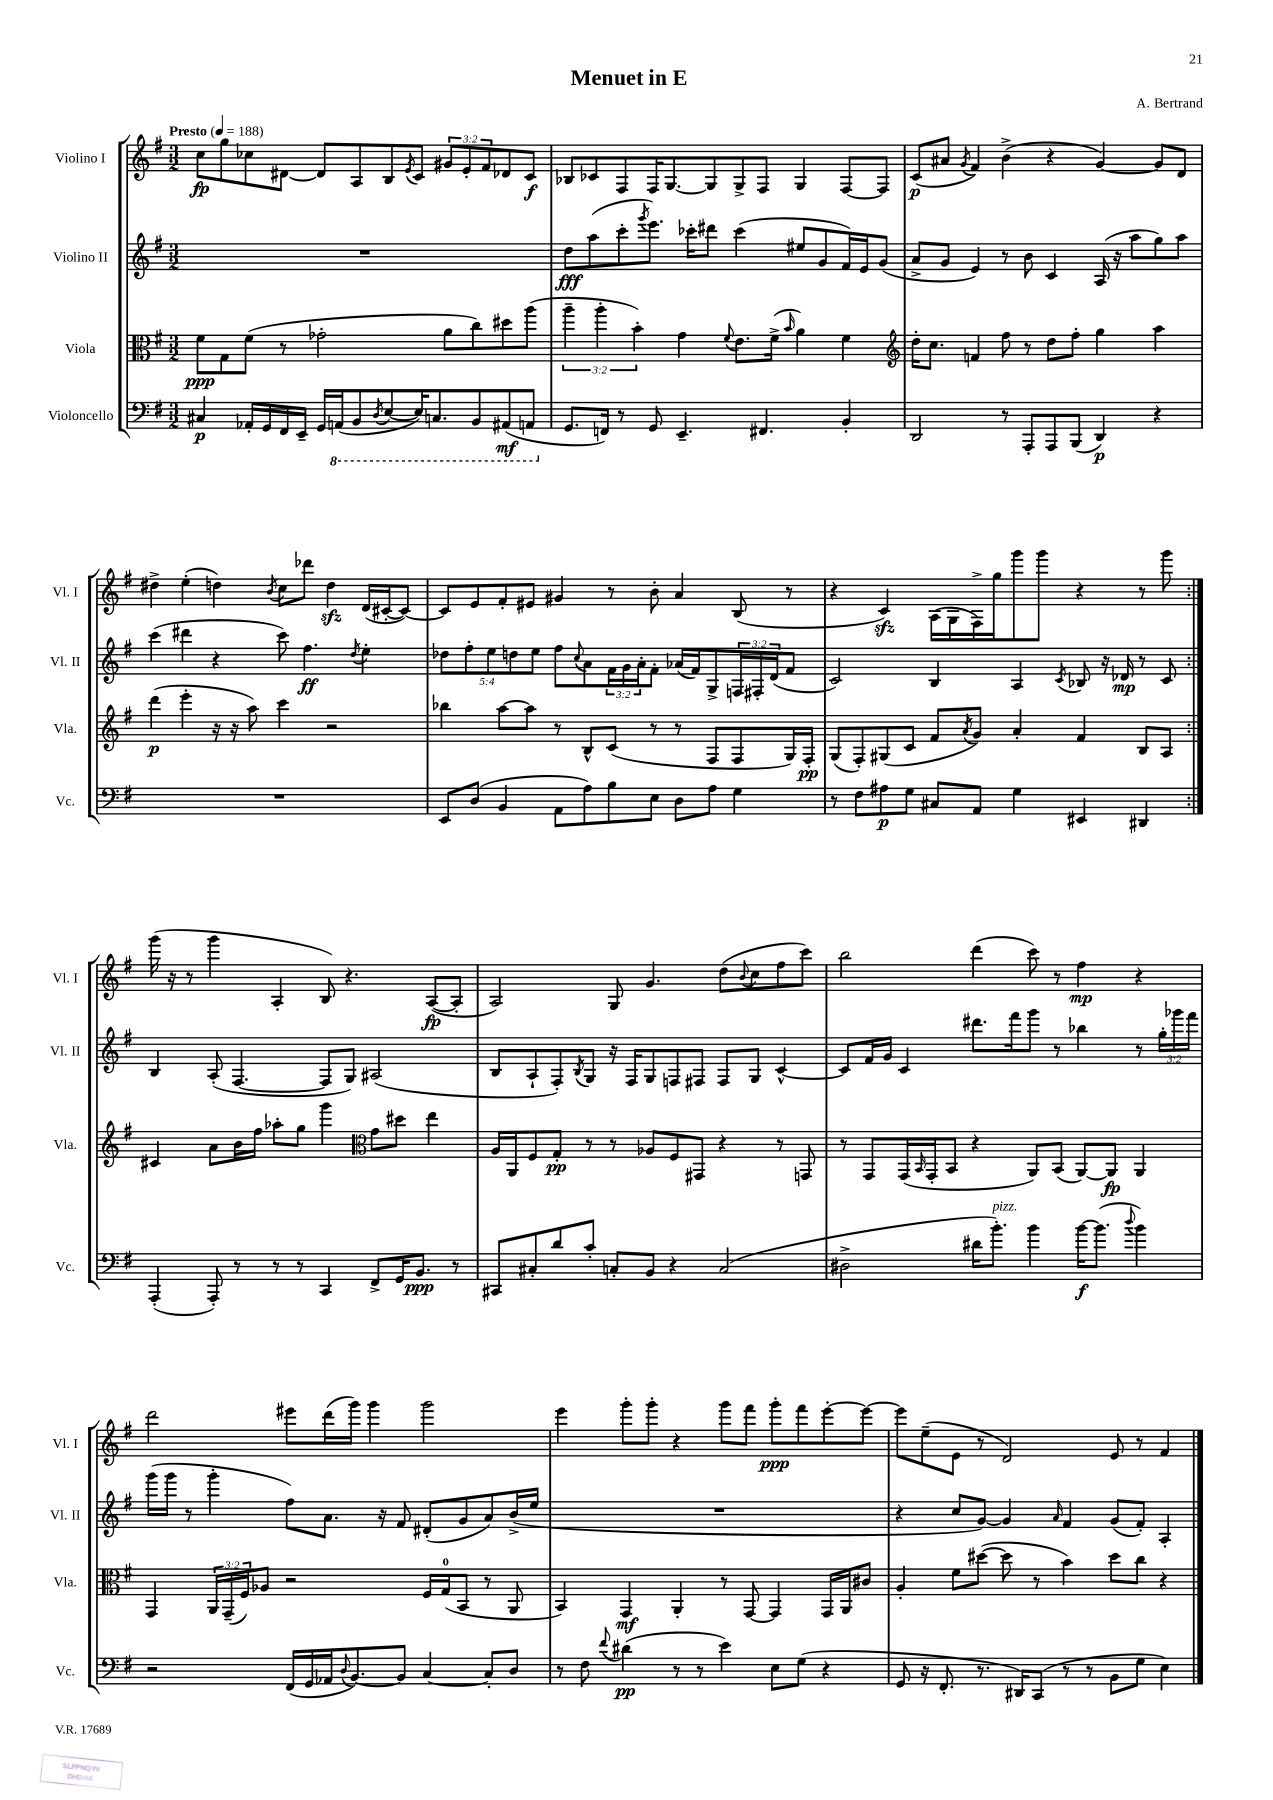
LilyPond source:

\header { title = "Menuet in E" composer = "A. Bertrand" }
<<
\new StaffGroup <<
\new Staff = "s0" \with { instrumentName = "Violino I" shortInstrumentName = "Vl. I" } {
    \clef treble \key g \major \numericTimeSignature \time 3/2 \override Staff.TupletNumber.text = #tuplet-number::calc-fraction-text \tempo "Presto" 4 = 188
    \repeat volta 2 { c''8\fp g''8 ces''8 dis'8~ dis'8 a8 b8 \acciaccatura { e'8 } c'8 \tuplet 3/2 { gis'8 e'8-. fis'8 } des'8 c'8\f |
    bes8 ces'8 fis8 fis16 g8.~ g8 g8-> fis8 g4 fis8~ fis8 |
    c'8\p( ais'8 \acciaccatura { g'8 } fis'4) b'4->( r4 g'4~) g'8 d'8 |
    dis''4-> e''4-.( d''4) \acciaccatura { b'8 } c''8 des'''8 d''4\sfz d'16( cis'16~-. cis'8~) |
    cis'8 e'8 fis'8-. eis'8 gis'4 r8 b'8-. a'4 b8( r8 |
    r4 c'4\sfz) a16( g16 fis16->) g''16 g'''8 g'''8 r4 r8 g'''8 | }
    g'''16( r16 r8 g'''4 a4-. b8) r4. a8~\fp( a8-. |
    a2) g8 g'4. d''8( \appoggiatura { b'8 } c''8 fis''8 c'''8) |
    b''2 d'''4( c'''8) r8 fis''4\mp r4 |
    d'''2 eis'''8 d'''16( g'''16) g'''4 g'''2 |
    e'''4 g'''8-. g'''8-. r4 g'''8 fis'''8 g'''8-.\ppp fis'''8 e'''8~-. e'''8~ |
    e'''8 e''8--( e'8 r8 d'2) e'8 r8 fis'4 \bar "|." |
}
\new Staff = "s1" \with { instrumentName = "Violino II" shortInstrumentName = "Vl. II" } {
    \clef treble \key g \major \numericTimeSignature \time 3/2 \override Staff.TupletNumber.text = #tuplet-number::calc-fraction-text
    \repeat volta 2 { R1. |
    d''8\fff a''8( c'''8-. \acciaccatura { g'''8 } e'''8.) ces'''16-. dis'''8 ces'''4( eis''8 g'8 fis'16) e'16 g'8( |
    a'8-> g'8 e'4) r8 b'8 c'4 a16( r16 a''8 g''8) a''8 |
    c'''4( dis'''4 r4 c'''8) fis''4.\ff \acciaccatura { d''8 } e''4-. |
    \tuplet 5/4 { des''8 fis''8-. e''8 d''8 e''8 } fis''8 \appoggiatura { c''8 } a'8 \tuplet 3/2 { fis'16 g'16 a'16-. } fis'8-. aes'16( fis'16) g8-> \tuplet 3/2 { f16 fis16-. d'16( } fis'8 |
    c'2) b4 a4 \acciaccatura { c'8 } bes8 r16 des'16\mp r8 c'8 | }
    b4 a8-.( fis4.~ fis8 g8) ais2( |
    b8 a8-! fis8-.) \acciaccatura { b8 } g8 r16 fis16 g8 f8 fis8 fis8 g8 c'4~-^ |
    c'8 fis'16 g'16 c'4 dis'''8. fis'''16 g'''8 r8 bes''4 r8 \tuplet 3/2 { g''16-. ges'''16 fis'''16 } |
    g'''16( g'''16 r8 g'''4-. fis''8) a'8. r16 fis'8 dis'8-.( g'8 a'8) b'16->( e''16 |
    R1. |
    r4 c''8 g'8~) g'4 \grace { a'16 } fis'4 g'8( fis'8-.) a4-. \bar "|." |
}
\new Staff = "s2" \with { instrumentName = "Viola" shortInstrumentName = "Vla." } {
    \clef alto \key g \major \numericTimeSignature \time 3/2 \override Staff.TupletNumber.text = #tuplet-number::calc-fraction-text
    \repeat volta 2 { fis'8\ppp g8 fis'8( r8 ges'2-. a'8 c''8) dis''8 a''8( |
    \tuplet 3/2 { a''4-- a''4-. b'4-.) } g'4 \appoggiatura { fis'8 } e'8. fis'16->( \grace { b'16 } a'4) fis'4 |
    \clef treble d''16-. c''8. f'4 fis''8 r8 d''8 fis''8-. g''4 a''4 |
    d'''4\p( e'''4-. r16 r16 a''8) c'''4 r2 |
    bes''4 a''8~ a''8 r8 b8-^ c'8( r8 r8 fis8 fis8 g16) fis16-.\pp |
    g8( fis8-.) gis8( c'8 fis'8 \acciaccatura { a'8 } g'8) a'4-. fis'4 b8 a8 | }
    cis'4 a'8 b'16 fis''16 aes''8-. g''8 g'''4 \clef alto g'8 dis''8 e''4 |
    a16 a,16 fis8 g8-.\pp r8 r8 aes8 fis8 gis,8 r4 r8 g,8 |
    r8 g,8 g,16( \grace { b,16 } g,16-. b,8 r4 a,8) b,8( a,8~) a,8\fp a,4 |
    g,4 \tuplet 3/2 { a,16 g,16--( fis16) } aes8 r2 fis16 g16-0( b,8 r8 a,8 |
    b,4) g,4\mf a,4-. r8 g,8~ g,4 g,16 a,16 cis'8 |
    a4-. fis'8 dis''8~( dis''8 r8 b'4) dis''8 c''8 r4 \bar "|." |
}
\new Staff = "s3" \with { instrumentName = "Violoncello" shortInstrumentName = "Vc." } {
    \clef bass \key g \major \numericTimeSignature \time 3/2
    \repeat volta 2 { cis4\p aes,16-. g,16 fis,16 e,16-- g,16 \ottava #-1 a,,!16( b,,8 \acciaccatura { d,8 } e,8~ e,16) c,!8. b,,8 ais,,8\mf( a,,8 \ottava #0 |
    g,8. f,16) r8 g,8 e,4.-- fis,4. b,4-. |
    d,2 r8 a,,8-. a,,8 b,,8( d,4\p) r4 |
    R1. |
    e,8 d8( b,4 a,8 a8) b8 e8 d8 a8 g4 |
    r8 fis8 ais8\p g8 cis8 a,8 g4 eis,4 dis,4 | }
    a,,4-.( a,,8-.) r8 r8 r8 c,4 fis,8-> g,16 b,8.\ppp r8 |
    cis,8 cis8-. d'8 c'8-. c8-. b,8 r4 c2( |
    dis2-> dis'16 b'8.-.^\markup { \italic "pizz." }) b'4 b'16~\f b'8.( \appoggiatura { d''8 } b'4) |
    r2 fis,16( g,16 aes,16 \appoggiatura { d8 } b,8.~) b,8 c4~ c8-. d8 |
    r8 fis8 \appoggiatura { fis'8 } dis'4\pp( r8 r8 e'4) e8 g8( r4 |
    g,8 r16 fis,8.-. r8. dis,16) c,8( r8 r8 b,8 g8 e4) \bar "|." |
}
>>
>>
\layout { \context { \Score \remove "Bar_number_engraver" } }
